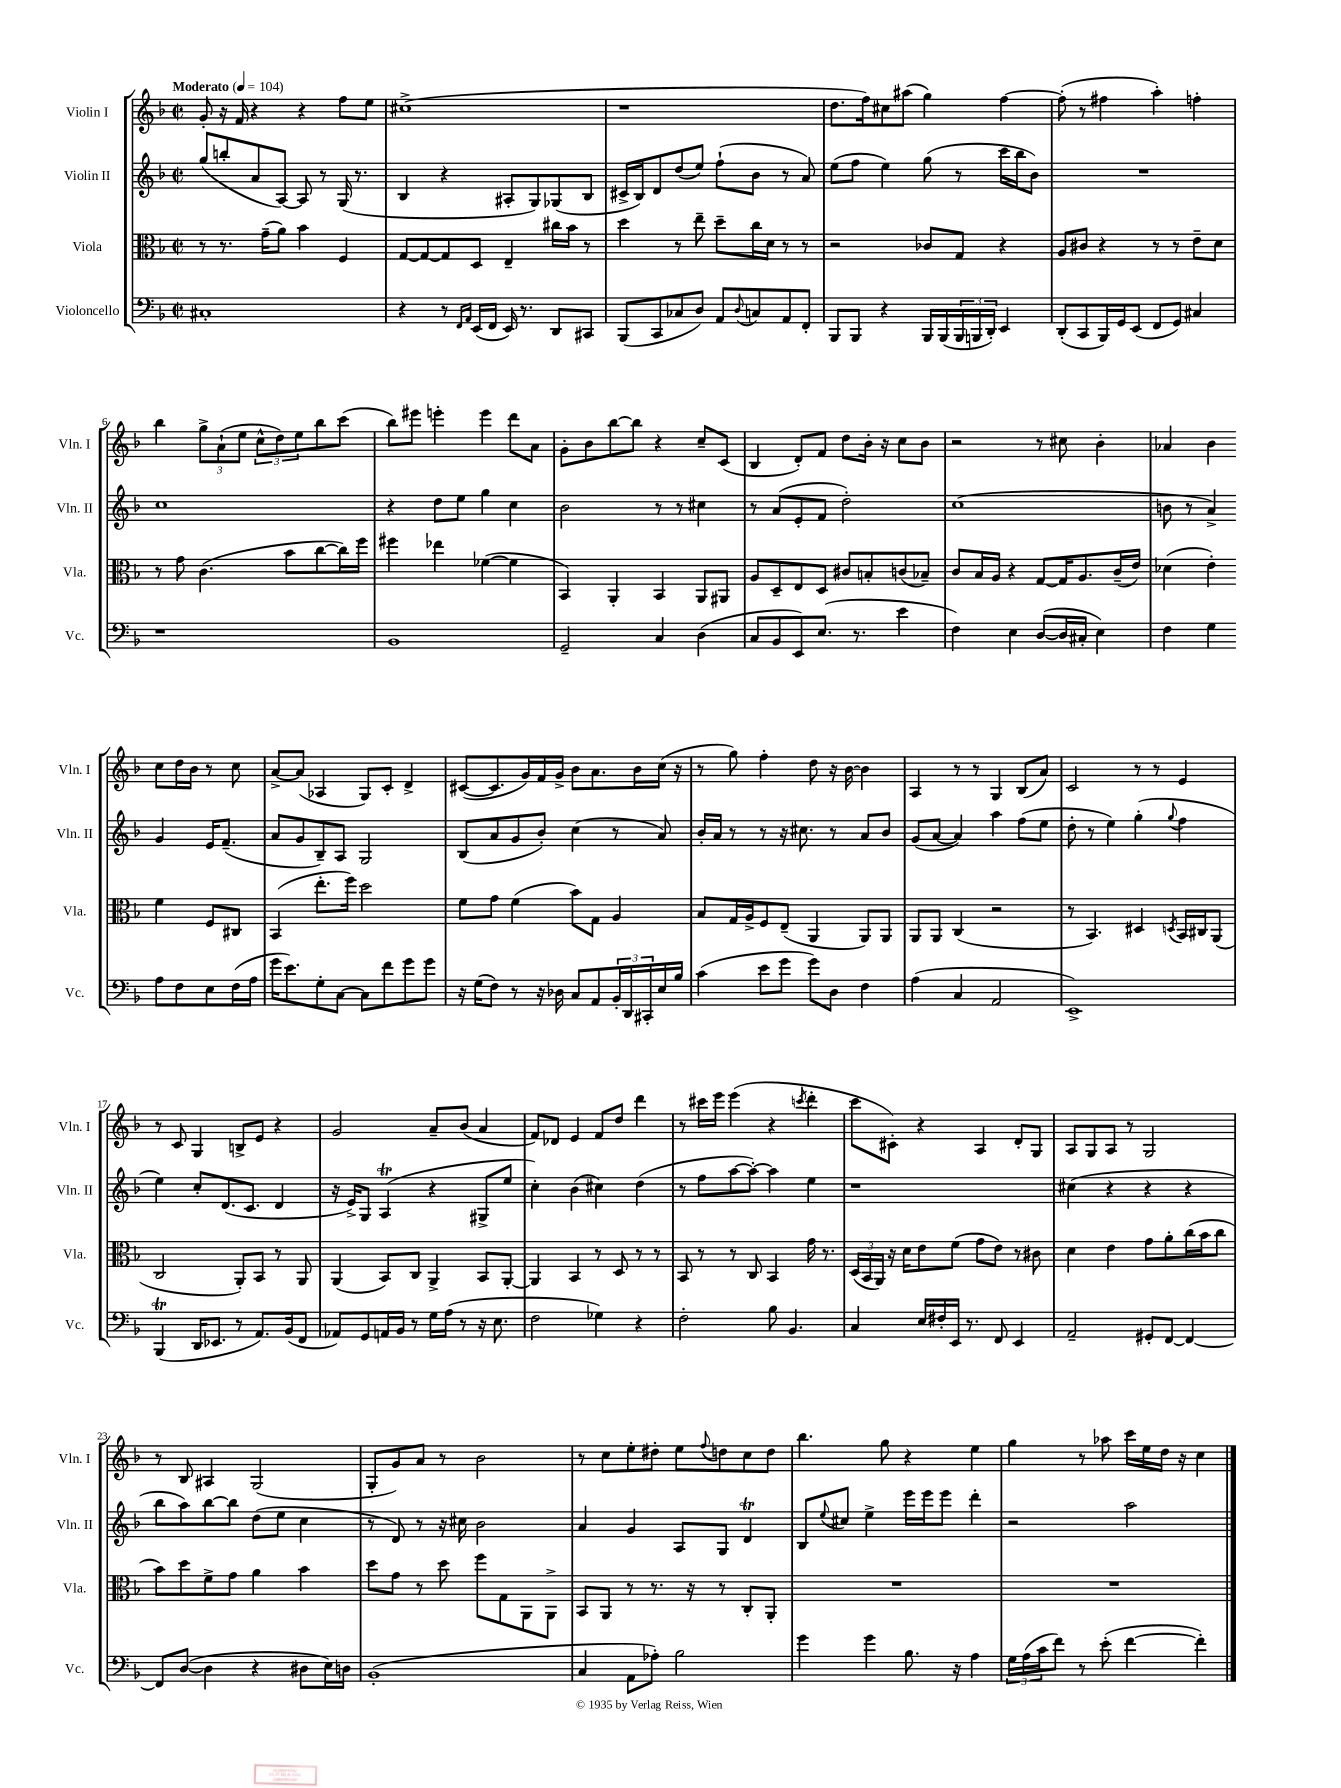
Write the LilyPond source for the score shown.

<<
\new StaffGroup <<
\new Staff = "s0" \with { instrumentName = "Violin I" shortInstrumentName = "Vln. I" } {
    \clef treble \key f \major \defaultTimeSignature \time 2/2 \tempo "Moderato" 4 = 104
    g'8-. r16 f'16 r4 r4 f''8 e''8 |
    cis''1->( |
    r1 |
    d''8. f''16) cis''8 ais''8( g''4) f''4~ |
    f''8-.( r8 fis''4 a''4-.) f''4-. |
    bes''4 \tuplet 3/2 { g''8-> a'8-!( e''8 } \tuplet 3/2 { c''8-^ d''8) e''8 } bes''8 c'''8( |
    bes''8) eis'''8 e'''4-. e'''4 d'''8 a'8 |
    g'8-. bes'8 bes''8~ bes''8 r4 c''8-- c'8( |
    bes4 d'8-.) f'8 d''8 bes'16-. r16 c''8 bes'8 |
    r2 r8 cis''8 bes'4-. |
    aes'4 bes'4 c''8 d''16 bes'16 r8 c''8 |
    a'8~-> a'8( aes4 g8) c'8-. d'4-> |
    cis'8~( cis'8. g'16) f'16 g'16-> bes'8 a'8. bes'16 c''16( r16 |
    r8 g''8) f''4-. d''8 r16 bes'16~ bes'4 |
    a4 r8 r8 g4 bes8( a'8) |
    c'2 r8 r8 e'4 |
    r8 c'8 g4 b8-> e'8 r4 |
    g'2 a'8-- bes'8( a'4 |
    f'8) des'8 e'4 f'8 d''8 d'''4 |
    r8 cis'''16 e'''16 e'''4( r4 \acciaccatura { c'''8 } d'''4-. |
    c'''8 cis'8-.) r4 a4 d'8-. g8 |
    a8 g8 a8 r8 g2 |
    r8 bes8 ais4 g2( |
    g8-. g'8) a'8 r8 bes'2 |
    r8 c''8 e''8-. dis''8-. e''8 \appoggiatura { f''8 } d''8 c''8 d''8 |
    bes''4. g''8 r4 e''4 |
    g''4 r8 aes''8 c'''16 e''16 d''16 r16 c''4 \bar "|." |
}
\new Staff = "s1" \with { instrumentName = "Violin II" shortInstrumentName = "Vln. II" } {
    \clef treble \key f \major \defaultTimeSignature \time 2/2
    g''8( b''8-. a'8 a8~) a8 r8 g16( r8. |
    bes4 r4 ais8-. g8) ges8( bes8 |
    cis'16-> bes16) d'8 d''8( e''8) f''8-!( bes'8 r8 a'8) |
    e''8( f''8 e''4) g''8( r8 c'''16 bes''16 bes'8) |
    R1 |
    c''1 |
    r4 d''8 e''8 g''4 c''4 |
    bes'2 r8 r8 cis''4 |
    r8 a'8( e'8-. f'8 d''2-.) |
    c''1( |
    b'8 r8 a'4->) g'4 e'16 f'8.--( |
    a'8 g'8 bes8--) a8 g2 |
    bes8( a'8 g'8 bes'8-.) c''4( r8 a'8) |
    bes'16-. a'16 r8 r8 r16 cis''8. r8 a'8 bes'8 |
    g'8( a'8~ a'4) a''4 f''8( e''8 |
    d''8-. r8 e''4) g''4-.( \appoggiatura { g''8 } f''4 |
    e''4) c''8-. d'8.( c'8. d'4 |
    r16 e'16->) g8 a4\trill( r4 gis8-> e''8 |
    c''4-.) bes'4( cis''4) d''4( |
    r8 f''8 a''8~ a''8~-.) a''4 e''4 |
    r1 |
    cis''4( r4 r4 r4 |
    bes''8 a''8) bes''8~ bes''8 d''8( e''8 c''4 |
    r8 d'8) r8 r16 cis''16 bes'2 |
    a'4 g'4 a8 g8 d'4\trill |
    bes8 \appoggiatura { e''8 } cis''8 e''4-> e'''16 e'''16 e'''8 d'''4-. |
    r2 a''2 \bar "|." |
}
\new Staff = "s2" \with { instrumentName = "Viola" shortInstrumentName = "Vla." } {
    \clef alto \key f \major \defaultTimeSignature \time 2/2
    r8 r8. g'16--( a'8) bes'4 f4 |
    g8~ g8~ g8 d8 e4-- cis''16 bes'16 r8 |
    d''4 r8 e''8-- d''8-- c''16 d'16 r8 r8 |
    r2 ces'8 g8 r4 |
    a8 cis'8 r4 r8 r8 e'8-- d'8 |
    r8 g'8 c'4.( bes'8 c''8~ c''16) f''16 |
    fis''4 ees''4 fes'4~( fes'4 |
    bes,4) a,4-. bes,4 a,8 ais,8 |
    a8 d8-- e8 d8 cis'8 b8-. c'8( bes8--) |
    c'8 bes16 a16 r4 g8~ g16 a8. c'16--( e'16) |
    des'4( e'4-.) f'4 f8 cis8 |
    bes,4( e''8.-. f''16) d''2 |
    f'8 g'8 f'4( bes'8) g8 a4 |
    bes8 g16 a16-> f8 e8--( a,4 a,8) a,8 |
    a,8 a,8 c4( r2 |
    r8 bes,4.) dis4 \acciaccatura { d8 } bes,16 cis16 a,8( |
    c2 a,8-.) bes,8 r8 a,8 |
    a,4( bes,8) c8 a,4-> bes,8 a,8~-. |
    a,4 bes,4 r8 d8 r8 r8 |
    bes,8 r8 r8 c8 bes,4 g'16 r8. |
    \tuplet 3/2 { d16( bes,16 a,16) } r16 d'16 e'8 f'8( g'8 e'8) r8 cis'8 |
    d'4 e'4 g'8 a'8-. c''16( bes'16 c''8 |
    bes'8) d''8 f'8-> g'8 a'4 bes'4 |
    d''8 g'8 r8 d''8 f''8 g8 a,8 a,8-> |
    bes,8 a,8 r8 r8. r16 r8 c8-. a,8-. |
    R1 |
    R1 \bar "|." |
}
\new Staff = "s3" \with { instrumentName = "Violoncello" shortInstrumentName = "Vc." } {
    \clef bass \key f \major \defaultTimeSignature \time 2/2
    cis1-. |
    r4 r8 \grace { f,16 a,16 } e,16( f,16 e,16) r8. d,8 cis,8 |
    bes,,8( c,8 ces8 d8) a,8 \appoggiatura { d8 } c8 a,8 f,8-. |
    bes,,8 bes,,8 r4 bes,,16 bes,,16( \tuplet 3/2 { bes,,16 b,,16 d,16-.) } e,4 |
    d,8-.( c,8 bes,,16) g,16 e,8( f,8 g,8) cis4 |
    r1 |
    bes,1 |
    g,2-- c4 d4( |
    c8 bes,8 e,8) e8.( r8. e'4 |
    f4) e4 d8~( d16 cis16-. e4) |
    f4 g4 a8 f8 e8 f16( a16 |
    g'16 e'8.) g8-. c8~ c8 f'8 g'8 g'8 |
    r16 g16( f8) r8 r16 des16 c8 a,8 \tuplet 3/2 { bes,16-. d,16 cis,16-. } e16 bes16 |
    c'4( e'8 g'8 g'8) d8 f4 |
    a4( c4 a,2 |
    e,1->) |
    bes,,4\trill( d,16 ees,8. r8 a,8.) bes,16( f,8 |
    aes,8) g,8 a,16 bes,16 r8 g16 a16( r8 r16 e8. |
    f2 ges4) r4 |
    f2-. bes8 bes,4. |
    c4 e16 fis16-. e,16 r8. f,8 e,4 |
    a,2-- gis,8-. f,8~ f,4~ |
    f,8 d8~( d4 r4 dis8 e16) d16 |
    bes,1-.( |
    c4 a,8 aes8-.) bes2 |
    g'4 g'4 bes8. r16 a4 |
    \tuplet 3/2 { g16 a16( c'16 } f'8) r8 e'8-.( f'4~ f'4-.) \bar "|." |
}
>>
>>
